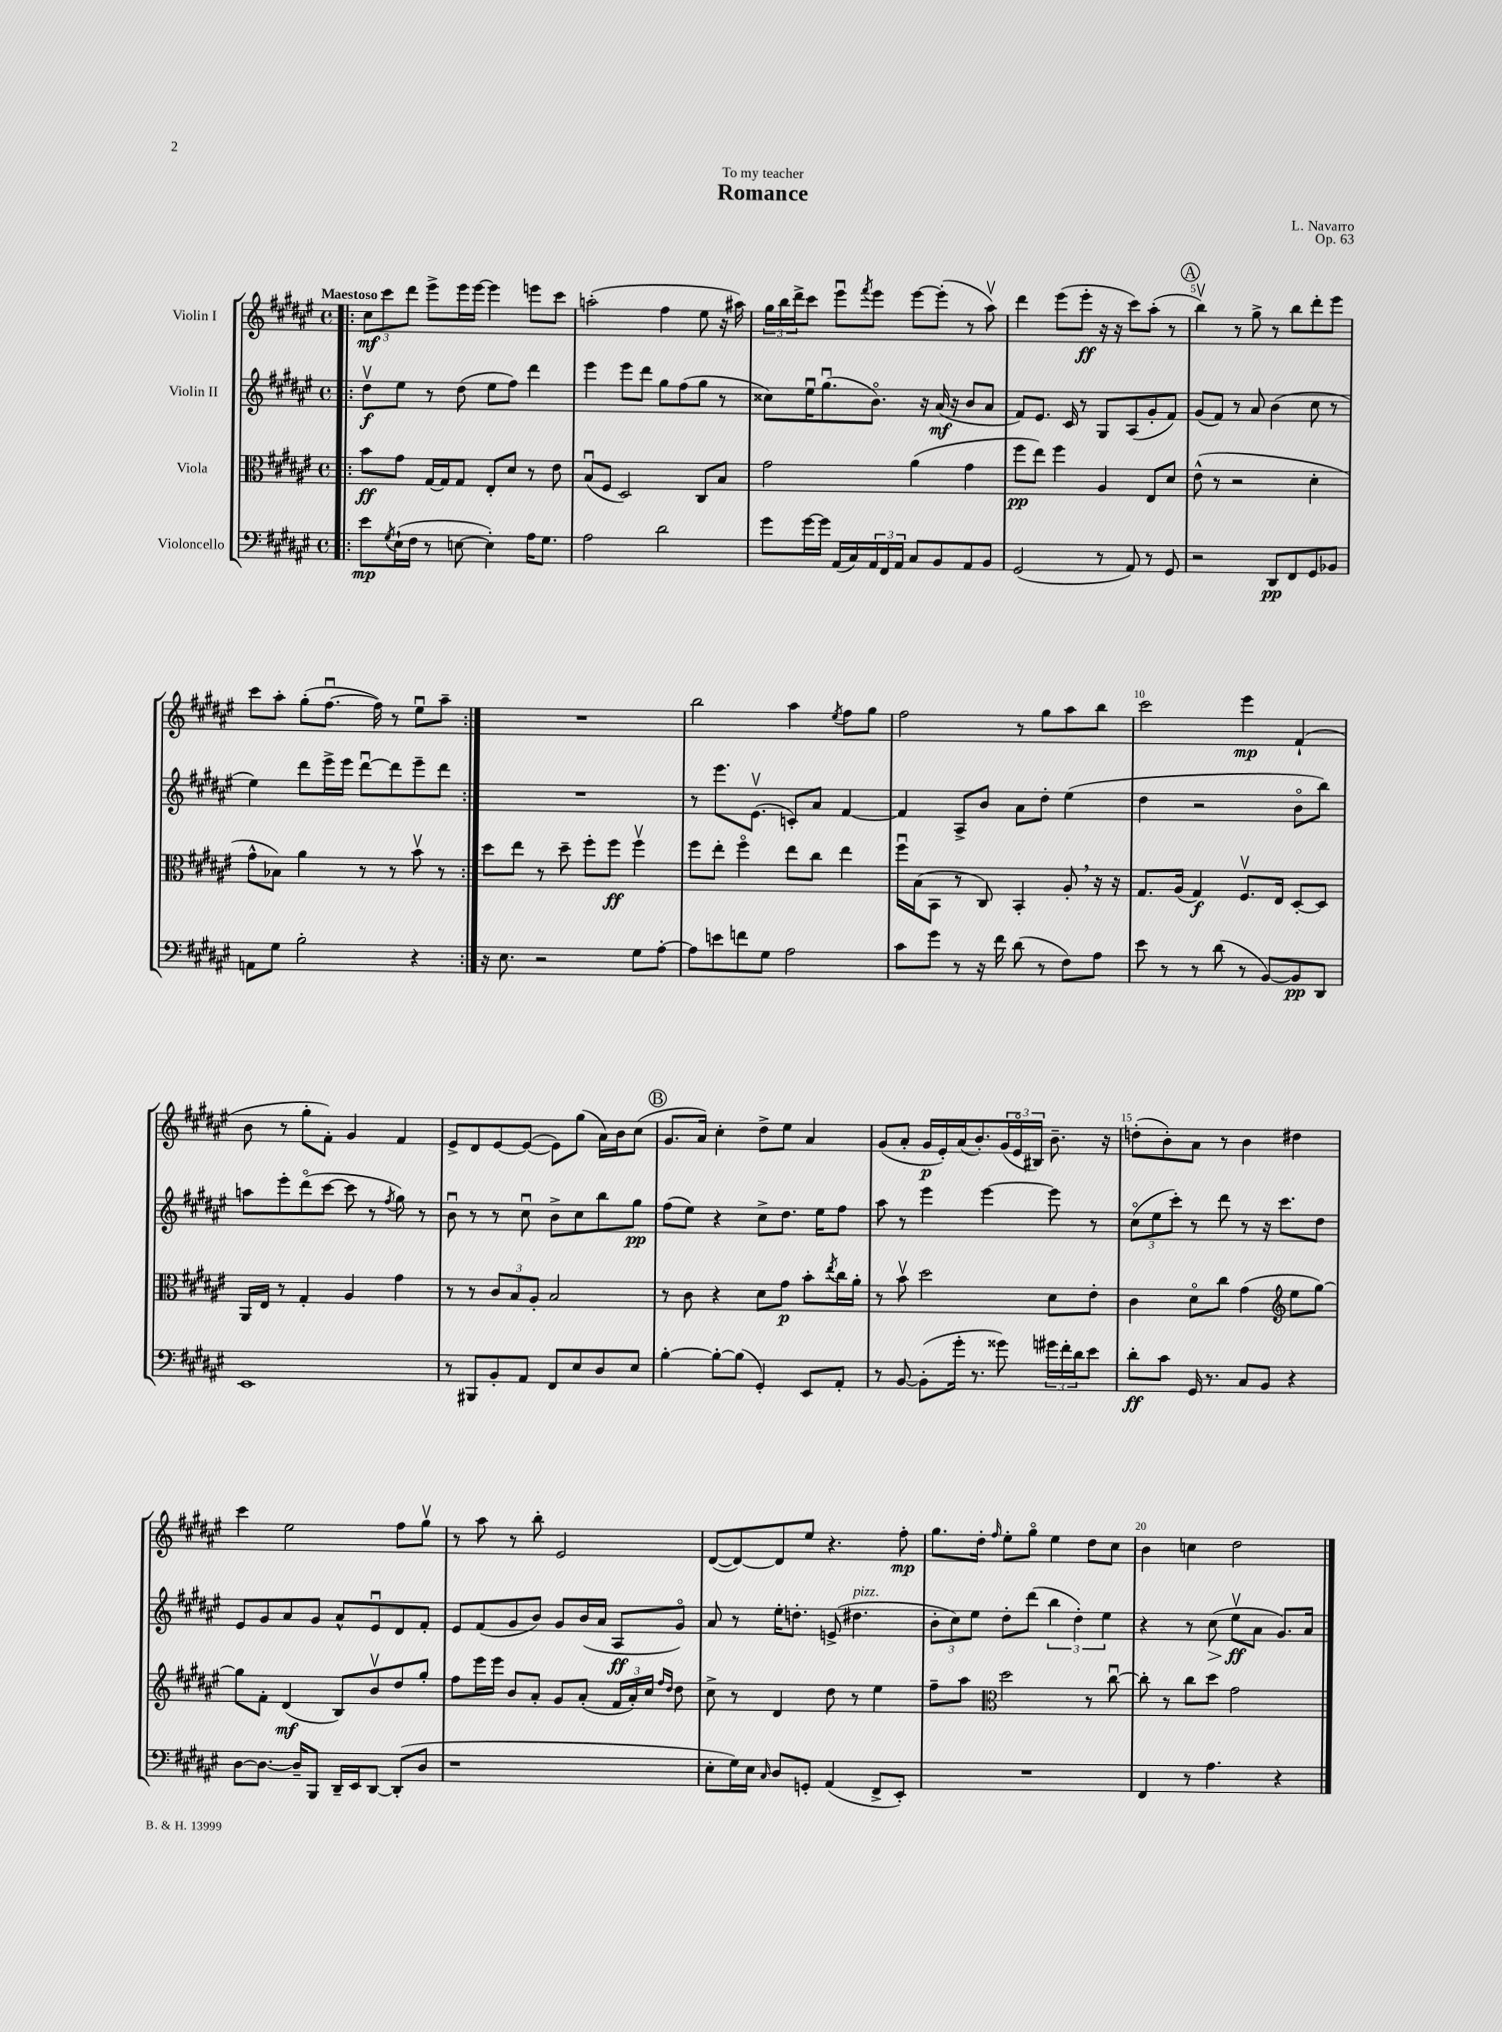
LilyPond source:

\header { title = "Romance" composer = "L. Navarro" dedication = "To my teacher" opus = "Op. 63" }
<<
\new StaffGroup <<
\new Staff = "s0" \with { instrumentName = "Violin I" } {
    \clef treble \key fis \major \defaultTimeSignature \time 4/4 \tempo "Maestoso"
    \repeat volta 2 { \bar ".|:" \tuplet 3/2 { cis''8\mf cis'''8 dis'''8 } eis'''8-> eis'''16 eis'''16~ eis'''4 e'''8 cis'''8 |
    a''2-.( fis''4 eis''8 r16 ais''16) |
    \tuplet 3/2 { gis''16 b''16 dis'''16-> } cis'''8 eis'''8\downbow \acciaccatura { fis'''8 } eis'''8 eis'''8~ eis'''8-.( r8 ais''8\upbow) |
    dis'''4 eis'''8( eis'''8-.\ff r16 r16 cis'''8) ais''8-.( r8 |
    \mark \markup { \circle "A" } b''4\upbow) r8 gis''8-> r8 b''8 dis'''8-. eis'''8 |
    cis'''8 ais''8-. gis''8-.( fis''8.~\downbow fis''16) r8 eis''8\downbow ais''8-- | }
    R1 |
    b''2 ais''4 \acciaccatura { eis''8 } fis''8 gis''8 |
    fis''2 r8 gis''8 ais''8 b''8 |
    cis'''2 eis'''4\mp fis'4-!( |
    b'8 r8 gis''8-. fis'8-.) gis'4 fis'4 |
    eis'8-> dis'8 eis'8~ eis'8~( eis'8) gis''8( ais'16) b'16 cis''8( |
    \mark \markup { \circle "B" } gis'8. ais'16) cis''4-. dis''8-> eis''8 ais'4 |
    gis'8( ais'8-. gis'16\p eis'16-.) ais'16( b'8.-.) \tuplet 3/2 { gis'16( eis'16\flageolet bis16) } b'8.-- r16 |
    d''8-.( b'8-.) ais'8 r8 b'4 dis''4 |
    cis'''4 eis''2 fis''8 gis''8\upbow |
    r8 ais''8 r8 b''8-. eis'2 |
    dis'8~( dis'8~) dis'8 eis''8 r4. fis''8-.\mp |
    gis''8. dis''16-. \grace { fis''16 } eis''8-. gis''8\flageolet eis''4 dis''8 cis''8 |
    b'4 c''4 dis''2 \bar "|." |
}
\new Staff = "s1" \with { instrumentName = "Violin II" } {
    \clef treble \key fis \major \defaultTimeSignature \time 4/4
    \repeat volta 2 { \bar ".|:" dis''8\upbow\f eis''8 r8 dis''8( eis''8 fis''8) dis'''4 |
    eis'''4 eis'''8 dis'''8 gis''8 fis''8( gis''8 r8 |
    cisis''8) eis''16\downbow gis''8.\downbow( b'8.\flageolet) r16 ais'16\mf( r16 b'8 ais'8 |
    fis'8) eis'8. cis'16 r8 gis8 ais8( gis'8-. fis'8) |
    \mark \markup { \circle "A" } gis'8( fis'8) r8 ais'8 b'4( cis''8 r8 |
    eis''4) dis'''8 eis'''16-> eis'''16 dis'''8~\downbow dis'''8 eis'''8-- dis'''8 | }
    R1 |
    r8 eis'''8. eis'8.\upbow( c'8-.) ais'8 fis'4~ |
    fis'4 ais8-> b'8 ais'8 dis''8-. eis''4( |
    dis''4 r2 b'8\flageolet b''8) |
    a''8 eis'''8-. dis'''8\flageolet( cis'''8~ cis'''8 r8 \acciaccatura { fis''8 } gis''8) r8 |
    b'8\downbow r8 r8 cis''8\downbow b'8-> cis''8 b''8 gis''8\pp |
    \mark \markup { \circle "B" } fis''8( eis''8) r4 cis''8-> dis''8. eis''16 fis''8 |
    ais''8 r8 eis'''4 eis'''4~ eis'''8 r8 |
    \tuplet 3/2 { cis''8\flageolet( eis''8 cis'''8-.) } r8 dis'''8 r8 r16 cis'''8. dis''8 |
    eis'8 gis'8 ais'8 gis'8 ais'8-^ eis'8\downbow dis'8 fis'8-. |
    eis'8 fis'8( gis'8 b'8) gis'8 b'16( ais'16 ais8\ff gis'8\flageolet) |
    ais'8 r8 eis''16-. d''8.-. e'8->( dis''4.^\markup { \italic "pizz." } |
    \tuplet 3/2 { b'8-. cis''8) eis''8 } dis''8-. dis'''8( \tuplet 3/2 { b''4 dis''4-.) eis''4 } |
    r4 r8 cis''8\>( eis''8\upbow\ff\! ais'8 gis'8.) ais'16 \bar "|." |
}
\new Staff = "s2" \with { instrumentName = "Viola" } {
    \clef alto \key fis \major \defaultTimeSignature \time 4/4
    \repeat volta 2 { \bar ".|:" b'8\ff gis'8 gis16~ gis16 gis8 eis8-. dis'8 r8 eis'8 |
    b8\downbow( fis8 dis2) cis8 b8 |
    gis'2 ais'4( gis'4 |
    fis''8\pp eis''8) fis''4 ais4 eis8 dis'8 |
    \mark \markup { \circle "A" } eis'8-^( r8 r2 dis'4-. |
    gis'8-^ bes8) ais'4 r8 r8 b'8\upbow r8 | }
    dis''8 eis''8 r8 dis''8-- fis''8-. fis''8\ff fis''4\upbow |
    fis''8 eis''8-. fis''4\flageolet eis''8 cis''8 eis''4 |
    fis''16\downbow b16( b,8 r8 cis8) b,4-. ais8-. \breathe r16 r16 |
    gis8. ais16( gis4\f) fis8.\upbow eis16 dis8~-. dis8 |
    ais,16 eis16 r8 gis4-. ais4 gis'4 |
    r8 r8 \tuplet 3/2 { cis'8 b8 ais8-. } b2 |
    \mark \markup { \circle "B" } r8 cis'8 r4 dis'8 gis'8\p b'8-. \acciaccatura { eis''8 } cis''16 ais'16-. |
    r8 b'8\upbow dis''2 dis'8 eis'8-. |
    cis'4 dis'8\flageolet cis''8 gis'4( \clef treble eis''8 gis''8~) |
    gis''8 fis'8-. dis'4\mf( b8) b'8\upbow dis''8 gis''8-. |
    fis''8 eis'''16 eis'''16 b'8 ais'8-. gis'8 ais'8-.( \tuplet 3/2 { fis'16 ais'16-.) cis''16 } \grace { fis''16 dis''16 } dis''8 |
    cis''8-> r8 dis'4 dis''8 r8 eis''4 |
    fis''8-- ais''8 \clef alto dis''2 r8 cis''8~\downbow |
    cis''8-. r8 cis''8 dis''8 gis'2 \bar "|." |
}
\new Staff = "s3" \with { instrumentName = "Violoncello" } {
    \clef bass \key fis \major \defaultTimeSignature \time 4/4
    \repeat volta 2 { \bar ".|:" eis'8\mp \acciaccatura { gis8 } eis16-!( fis16 r8 e8~ e4-.) ais16 gis8. |
    ais2 dis'2 |
    gis'8 gis'16~ gis'16 ais,16( cis16) \tuplet 3/2 { ais,16 fis,16 ais,16 } cis8 b,8 ais,8 b,8 |
    gis,2( r8 ais,8) r8 gis,8 |
    \mark \markup { \circle "A" } r2 dis,8\pp fis,8 gis,8 bes,8 |
    a,8 gis8 b2-. r4 | }
    r16 eis8. r2 gis8 ais8~-. |
    ais8 e'8 f'8 gis8 ais2 |
    cis'8 gis'8 r8 r16 fis'16 dis'8( r8 fis8) ais8 |
    eis'8 r8 r8 dis'8( r8 b,8~) b,8\pp dis,8 |
    eis,1 |
    r8 bis,,8 b,8-. ais,8 fis,8 eis8 dis8 eis8 |
    \mark \markup { \circle "B" } b4~-. b8~-. b8( gis,4-.) eis,8 ais,8-. |
    r8 b,8~ b,8-.( gis'16-. r8. gisis'8) \tuplet 3/2 { gis'16 fis'16-. dis'16 } eis'8 |
    dis'8-.\ff cis'8 gis,16 r8. cis8 b,8 r4 |
    dis8~ dis8.~ dis16-- b,,8 dis,16-- eis,16 dis,8~ dis,8-.( dis8 |
    r1 |
    eis8-. gis16) eis16 \grace { cis16 } dis8 g,8-. ais,4( fis,8-> eis,8-.) |
    R1 |
    fis,4 r8 ais4. r4 \bar "|." |
}
>>
>>
\layout { \context { \Score \override BarNumber.break-visibility = ##(#f #t #t) barNumberVisibility = #(every-nth-bar-number-visible 5) } }
